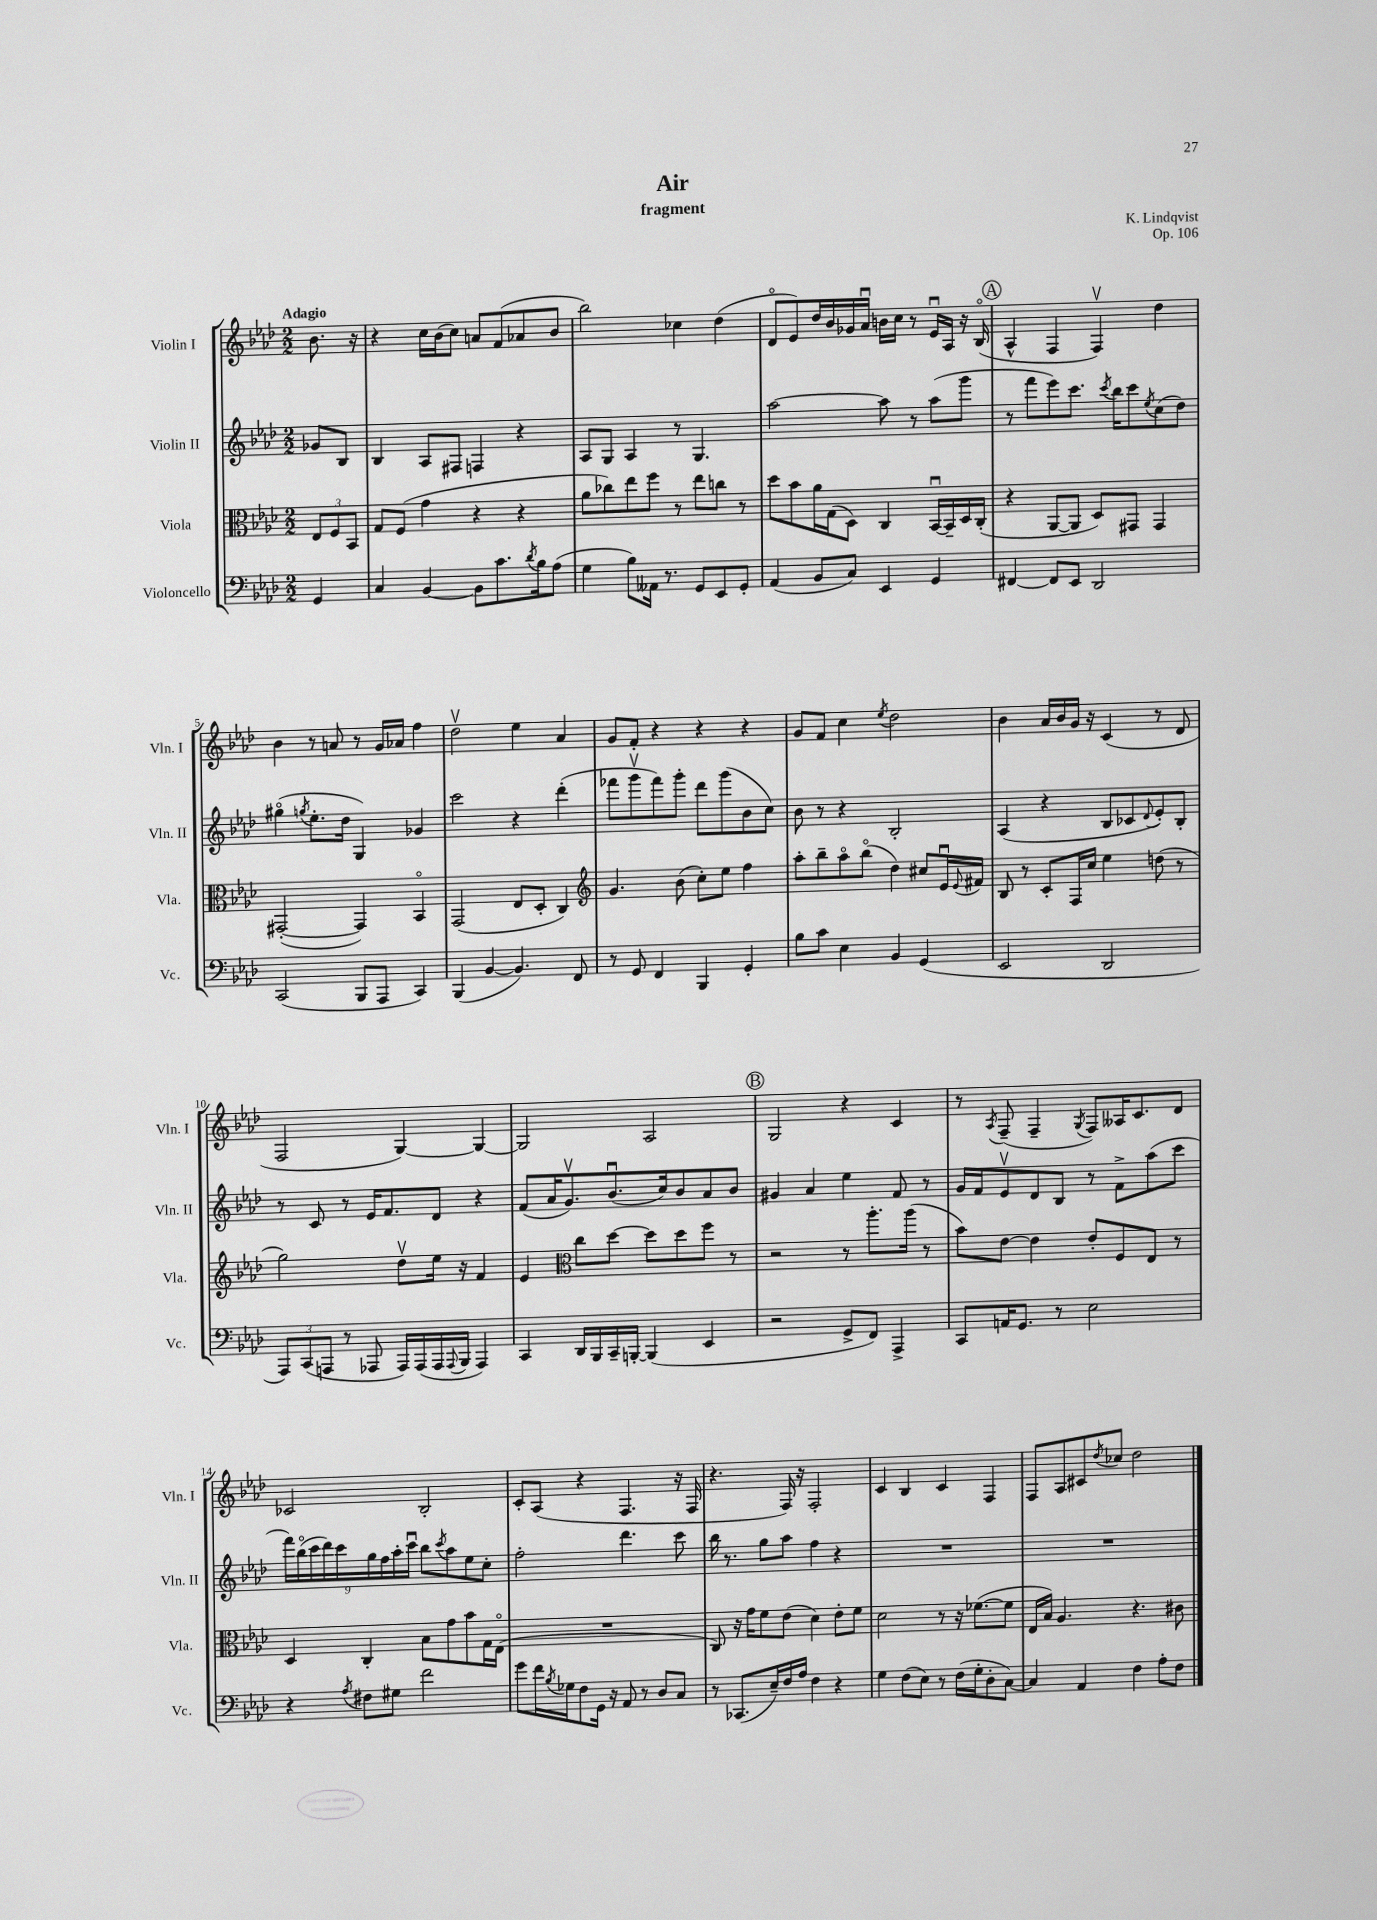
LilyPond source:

\header { title = "Air" composer = "K. Lindqvist" subtitle = "fragment" opus = "Op. 106" }
<<
\new StaffGroup <<
\new Staff = "s0" \with { instrumentName = "Violin I" shortInstrumentName = "Vln. I" } {
    \clef treble \key aes \major \numericTimeSignature \time 2/2 \partial 4 \tempo "Adagio"
    bes'8. r16 |
    r4 c''16 bes'16( c''8) a'8 f'8( aes'8 bes'8 |
    bes''2) ces''4 des''4( |
    des'8\flageolet ees'8) des''16 bes'16 ges'16 aes'16\downbow b'16 c''16 r8 ees'16\downbow aes16 r16 bes16\flageolet( |
    \mark \markup { \circle "A" } aes4-^ f4 f4\upbow) des''4 |
    bes'4 r8 a'8 r8 g'16 aes'16 f''4 |
    des''2\upbow ees''4 aes'4 |
    g'8 f'8-. r4 r4 r4 |
    g'8 f'8 c''4 \acciaccatura { ees''8 } des''2 |
    bes'4 aes'16 bes'16 g'16 r16 c'4( r8 des'8 |
    f2 g4~) g4~ |
    g2 aes2 |
    \mark \markup { \circle "B" } g2 r4 c'4 |
    r8 \acciaccatura { aes8 } f8--( f4-- \acciaccatura { g8 } f8) aeses16 c'8. des'8 |
    ces'2 bes2-. |
    c'8-. aes8( r4 f4. r16 f16 |
    r4. f16) r16 f2-. |
    c'4 bes4 c'4 f4 |
    f8 aes8 cis'8 \acciaccatura { des''8 } ces''8 des''2 \bar "|." |
}
\new Staff = "s1" \with { instrumentName = "Violin II" shortInstrumentName = "Vln. II" } {
    \clef treble \key aes \major \numericTimeSignature \time 2/2 \partial 4
    ges'8 bes8 |
    bes4 aes8 fis8 f4 r4 |
    aes8 g8 aes4 r8 g4. |
    aes''2~ aes''8 r8 aes''8( g'''8 |
    \mark \markup { \circle "A" } r8 f'''8 ees'''8) c'''8. \acciaccatura { c'''8 } bes''16 c'''8 \acciaccatura { ees''8 } c''8( des''8) |
    gis''4\flageolet( \acciaccatura { g''8 } ees''8.-. des''16 g4) ges'4 |
    c'''2 r4 des'''4-.( |
    fes'''8 g'''8\upbow fes'''8) g'''8-. des'''8 g'''8( bes'8 c''8) |
    bes'8 r8 r4 bes2-. |
    aes4( r4 bes8 ces'8 \appoggiatura { des'8 } ees'8-.) bes8-. |
    r8 c'8 r8 ees'16 f'8. des'8 r4 |
    f'8( aes'16 g'8.\upbow) bes'8.\downbow( c''16) bes'8 aes'8 bes'8 |
    \mark \markup { \circle "B" } gis'4 aes'4 ees''4 f'8 r8 |
    g'16 f'16 ees'8\upbow des'8 bes8 r8 f'8-> aes''8( c'''8 |
    \tuplet 9/8 { f'''16) bes''16\flageolet( c'''16 des'''16) c'''16 g''16 f''16 aes''16-. c'''16\downbow } bes''8 \acciaccatura { c'''8 } aes''8 ees''8 c''8-. |
    f''2-. des'''4. c'''8 |
    bes''16 r8. g''8 aes''8 f''4 r4 |
    R1 |
    R1 \bar "|." |
}
\new Staff = "s2" \with { instrumentName = "Viola" shortInstrumentName = "Vla." } {
    \clef alto \key aes \major \numericTimeSignature \time 2/2 \partial 4
    \tuplet 3/2 { ees8 f8 bes,8 } |
    g8 f8( g'4 r4 r4 |
    aes'8 ces''8) ees''8 f''8 r8 ees''8 c''8 r8 |
    des''8 bes'8 aes'16 g16( des8) c4 bes,16~\downbow bes,16-- des16 c16-.( |
    \mark \markup { \circle "A" } r4 aes,8~ aes,8 des8) gis,8 gis,4 |
    gis,2~-.( gis,4) bes,4\flageolet |
    g,2( ees8 des8-. c4) |
    \clef treble g'4. bes'8( c''8-.) ees''8 f''4 |
    aes''8-. bes''8-- aes''8\flageolet bes''8\flageolet( des''4) cis''8 ees'16\downbow \appoggiatura { ees'8 } fis'16 |
    bes8 r8 c'8-. f16 c''16 ees''4 d''8( r8 |
    g''2) des''8\upbow ees''16 r16 f'4 |
    ees'4 \clef alto c''8 des''8~ des''8 des''8 f''8 r8 |
    \mark \markup { \circle "B" } r2 r8 aes''8.-. aes''16( r8 |
    bes'8) ees'8~ ees'4 ees'8-. f8 ees8 r8 |
    des4 c4-. bes8 g'8 bes'8 g16 ees16\flageolet( |
    R1 |
    c8) r16 g'16 f'8 ees'8( des'4) ees'8-. f'8 |
    des'2 r8 r16 fes'8.~( fes'8 |
    ees16 bes16) aes4. r4. cis'8 \bar "|." |
}
\new Staff = "s3" \with { instrumentName = "Violoncello" shortInstrumentName = "Vc." } {
    \clef bass \key aes \major \numericTimeSignature \time 2/2 \partial 4
    g,4 |
    c4 bes,4~ bes,8 c'8. \acciaccatura { des'8 } bes16 aes8( |
    g4 bes8) aeses,16 r8. g,8 ees,8 g,8-. |
    aes,4( bes,8 c8) ees,4 g,4 |
    \mark \markup { \circle "A" } fis,4~ fis,8 ees,8 des,2 |
    c,2( bes,,8 aes,,8 c,4) |
    bes,,4( bes,4~ bes,4.) f,8 |
    r8 g,8 f,4 bes,,4 g,4-. |
    bes8 c'8 ees4 bes,4 g,4( |
    ees,2 des,2 |
    \tuplet 3/2 { aes,,8) c,8( a,,8 } r8 aes,,8 aes,,16) aes,,16( aes,,16 \appoggiatura { aes,,8 } bes,,16 aes,,4) |
    c,4 des,16 bes,,16 c,16-- b,,16~-. b,,4( ees,4 |
    \mark \markup { \circle "B" } r2 g,8-> f,8) aes,,4-> |
    c,8 a,16 g,8. r8 ees2 |
    r4 \acciaccatura { aes8 } fis8 gis8 f'2 |
    g'8 f'16 \acciaccatura { bes8 } ges16 f8 g,16 r16 aes,8 r8 des8 c8 |
    r8 ces,8.( ees16--) f16 aes16 f4 r4 |
    g4 f8( ees8) r8 f16( g16-. des8-. c8~) |
    c4 aes,4 f4 aes8-. f8 \bar "|." |
}
>>
>>
